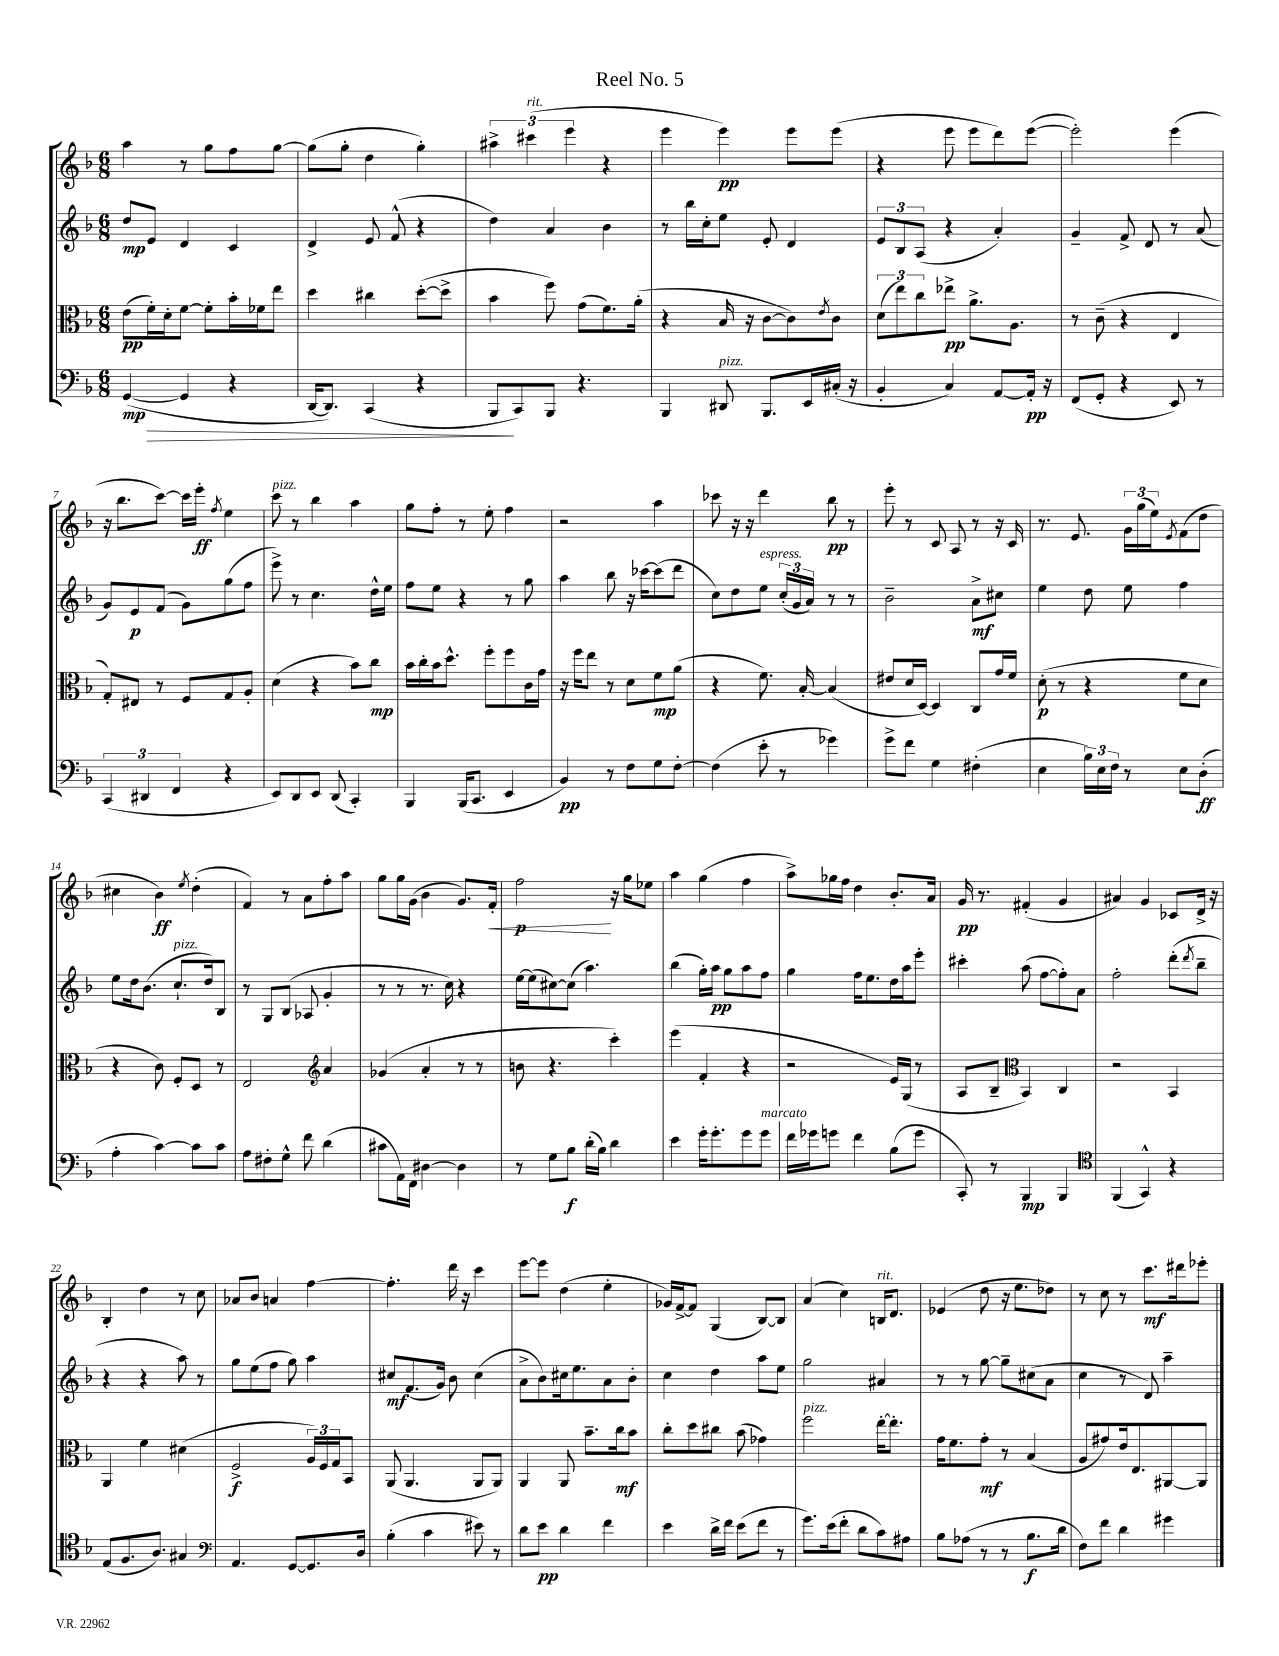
\header { title = "Reel No. 5" }
<<
\new StaffGroup <<
\new Staff = "s0" {
    \clef treble \key f \major \numericTimeSignature \time 6/8
    a''4 r8 g''8 f''8 g''8~ |
    g''8( g''8-. d''4 g''4-.) |
    \tuplet 3/2 { ais''4-> cis'''4^\markup { \italic "rit." }( e'''4 } r4 |
    e'''4 e'''4\pp) e'''8 e'''8( |
    r4 e'''8 e'''8 d'''8) e'''8~( |
    e'''2-.) e'''4( |
    r16 bes''8. c'''8~) c'''16 e'''16-.\ff \acciaccatura { f''8 } e''4 |
    c'''8^\markup { \italic "pizz." } r8 bes''4 a''4 |
    g''8 f''8-. r8 e''8-. f''4 |
    r2 a''4 |
    ces'''8 r16 r16 d'''4 bes''8\pp r8 |
    e'''8-. r8 c'8 a8 r8 r16 c'16 |
    r8. e'8. \tuplet 3/2 { g'16 g''16( e''16) } \acciaccatura { e'8 } f'8( d''8 |
    cis''4 bes'4\ff) \acciaccatura { e''8 } d''4-.( |
    f'4) r8 a'8 f''8-. a''8 |
    g''8 g''16 g'16( bes'4 g'8.) f'16-.\< |
    f''2\p\! r16 g''16 ees''8 |
    a''4 g''4( f''4 |
    a''8->) ges''16 f''16 d''4 bes'8.-. a'16 |
    g'16\pp r8. fis'4-.( g'4 |
    ais'4) g'4 ces'8 d'16-> r16 |
    bes4-. d''4 r8 c''8 |
    aes'8 bes'8 a'4 f''4~ |
    f''4.-. d'''16 r16 c'''4 |
    e'''8~ e'''8 d''4( e''4-. |
    ges'16) f'16~-> f'8 g4( bes8~) bes8 |
    a'4( c''4) b16^\markup { \italic "rit." } d'8. |
    ees'4( d''8 r16 e''8. des''8) |
    r8 c''8 r8 c'''8.\mf dis'''16 ees'''8-. \bar "|." |
}
\new Staff = "s1" {
    \clef treble \key f \major \numericTimeSignature \time 6/8
    d''8\mp e'8 d'4 c'4 |
    d'4-> e'8 f'8-^( r4 |
    d''4) a'4 bes'4 |
    r8 bes''16 c''16-. e''8 e'8-. d'4 |
    \tuplet 3/2 { e'8 bes8 a8( } r4 a'4-.) |
    g'4-- f'8-> d'8 r8 a'8( |
    g'8) e'8\p f'8( g'8) g''8( f''8 |
    e'''8->) r8 c''4. d''16-^ e''16 |
    f''8 e''8 r4 r8 g''8 |
    a''4 bes''8 r16 ces'''16~ ces'''8( d'''8 |
    c''8) d''8 e''8^\markup { \italic "espress." } \tuplet 3/2 { c''16-.( g'16 a'16) } r8 r8 |
    bes'2-- a'8->\mf cis''8 |
    e''4 d''8 e''8 f''4 |
    e''8 d''16 bes'8.( c''8.-!^\markup { \italic "pizz." } d''16) bes8 |
    r8 g8 bes8( aes8 g'4-. |
    r8 r8 r8. c''16) r4 |
    e''16~ e''16( cis''8~) cis''8( a''4.) |
    bes''4( g''16-.) a''16\pp g''8 a''8 f''8 |
    g''4 f''16 e''8. d''16 a''16 e'''8-. |
    cis'''4-. a''8( f''8~ f''8-.) a'8 |
    f''2-. d'''8-.( \acciaccatura { d'''8 } bes''8-- |
    r4 r4 a''8) r8 |
    g''8 e''8( f''8 g''8) a''4 |
    cis''8\mf f'8.( g'16) bes'8 cis''4( |
    a'8-> bes'8) cis''16 e''8. a'8 bes'8-. |
    c''4 d''4 a''8 e''8 |
    g''2 ais'4 |
    r8 r8 g''8~ g''8-- cis''8( a'8 |
    c''4 r8 d'8) a''4-- \bar "|." |
}
\new Staff = "s2" {
    \clef alto \key f \major \numericTimeSignature \time 6/8
    e'8\pp( f'16-.) d'16-. f'8~ f'8-. bes'16-. fes'16 e''8 |
    d''4 cis''4 d''8~-.( d''8-> |
    bes'4 f''8) g'8( f'8.) a'16-.( |
    r4 bes16 r16 c'8~ c'8) \acciaccatura { e'8 } c'8 |
    \tuplet 3/2 { d'8( e''8) c''8 } ees''8->\pp a'8.-> a8. |
    r8 c'8--( r4 e4 |
    g8-.) eis8 r8 f8 g8 a8-. |
    d'4( r4 bes'8) c''8\mp |
    bes'16 c''16-. bes'16 d''8.-^ f''8-. f''8 c'16 g'16 |
    r16 f''16 e''8 r8 d'8 f'8\mp a'8( |
    r4 f'8.) bes16~-. bes4( |
    eis'8 d'16 d16~) d4 c8 g'16 f'16 |
    d'8-.\p( r8 r4 f'8 d'8 |
    r4 c'8) f8-. d8 r8 |
    e2 \clef treble a'4 |
    ges'4( a'4-. r8 r8 |
    b'8 r4. c'''4-.) |
    e'''4( f'4-. r4 |
    r2 e'16) g16( r8 |
    a8 bes8-- \clef alto bes,4) c4 |
    r2 bes,4 |
    a,4 f'4 dis'4( |
    f2->\f \tuplet 3/2 { a16) f16 g16 } bes,8 |
    a,8( a,4. a,8 a,8) |
    a,4 a,8 bes'8.-- c''16\mf bes'8 |
    c''8-. d''8 cis''8 bes'8( ges'4) |
    f''2^\markup { \italic "pizz." } e''16~-. e''8.-. |
    g'16 f'8. g'8-.\mf r8 bes4( |
    a8 gis'8) e'16 e8. ais,8~ ais,8 \bar "|." |
}
\new Staff = "s3" {
    \clef bass \key f \major \numericTimeSignature \time 6/8
    g,4~\mp\>( g,4 r4 |
    d,16~ d,8.) c,4( r4 |
    bes,,8\! c,8) bes,,8 r4. |
    bes,,4 dis,8^\markup { \italic "pizz." } bes,,8. e,16 cis16-.( r16 |
    bes,4-. c4) a,8~ a,16-.\pp r16 |
    f,8( g,8-. r4 e,8) r8 |
    \tuplet 3/2 { c,4( dis,4 f,4 } r4 |
    e,8) d,8 e,8 d,8( c,4-.) |
    bes,,4 bes,,16( c,8. e,4 |
    bes,4\pp) r8 f8 g8 f8~-. |
    f4( e'8-. r8 ges'4) |
    g'8-> f'8 g4 fis4-.( |
    e4 \tuplet 3/2 { bes16) e16 f16 } r8 e8 d8-.\ff( |
    a4-. c'4~) c'8 c'8 |
    a8 fis8-. g8-^ f'8 d'4( |
    cis'8 a,16) f,16 dis4~ dis4 |
    r8 g8 bes8\f d'16-.( bes16) d'4 |
    e'4 g'16-. g'8.-. g'8 g'8^\markup { \italic "marcato" } |
    f'16 ges'16 g'8 f'4 bes8( g'8 |
    c,8-.) r8 bes,,4\mp bes,,4 |
    \clef tenor f,4( g,4-^) r4 |
    e8( f8. a8.) gis4 |
    \clef bass a,4. g,8~ g,8. d16 |
    bes4-.( c'4 eis'8) r8 |
    d'8 e'8\pp d'4 f'4 |
    e'4 d'16-> f'16 e'8( f'8 r8 |
    g'8.) e'16( f'8-. d'8 c'8) ais8 |
    bes8 aes8( r8 r8 bes8.\f d'16 |
    f8) f'8 d'4 gis'4 \bar "|." |
}
>>
>>
